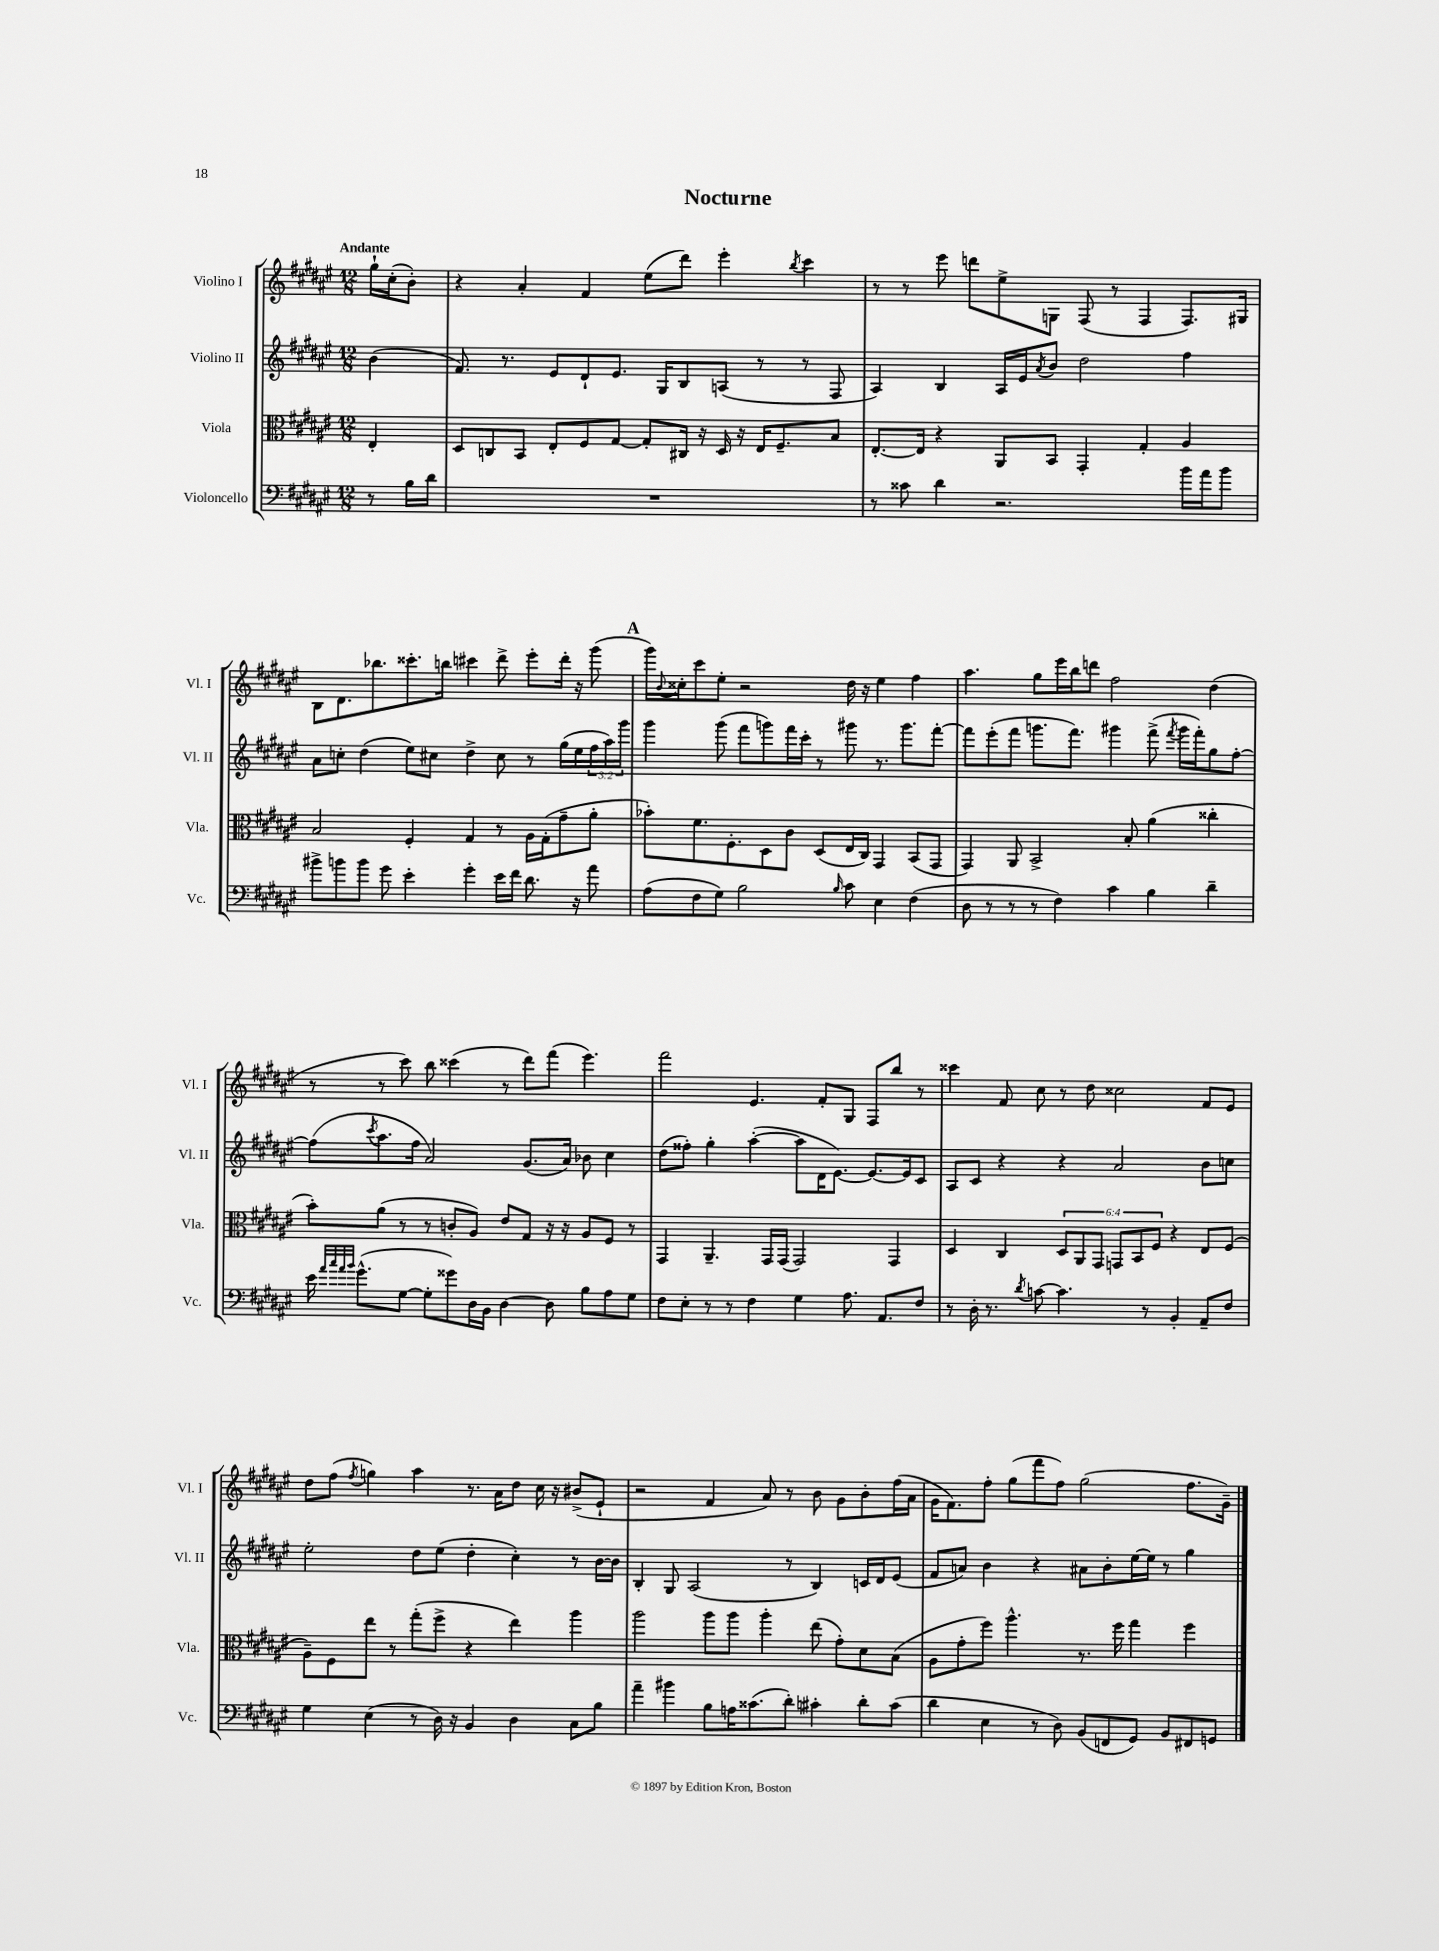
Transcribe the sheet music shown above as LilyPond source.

\header { title = "Nocturne" }
<<
\new StaffGroup <<
\new Staff = "s0" \with { instrumentName = "Violino I" shortInstrumentName = "Vl. I" } {
    \clef treble \key fis \major \numericTimeSignature \time 12/8 \partial 4 \tempo "Andante"
    gis''16-! cis''16-.( b'8-.) |
    r4 ais'4-. fis'4 eis''8( dis'''8) eis'''4-. \acciaccatura { b''8 } cis'''4 |
    r8 r8 eis'''8 d'''8 eis''8-> g8 fis8( r8 fis4 fis8.) gis16 |
    b8 dis'8. bes''8. cisis'''8.-. b''16 cis'''4 dis'''8-> eis'''8-. dis'''16-. r16 gis'''8( |
    \mark \markup { \bold "A" } gis'''16) \appoggiatura { b'8 } cisis''16-. cis'''8 eis''8-. r2 dis''16 r16 eis''4 fis''4 |
    ais''4. gis''8 eis'''16 b''16 d'''8 fis''2 dis''4( |
    r8 r8 cis'''8) b''8 cisis'''4( r8 dis'''8) fis'''8( eis'''4.) |
    fis'''2 eis'4. fis'8-. gis8 fis8 b''8 r8 |
    cisis'''4 fis'8 cis''8 r8 dis''8 cisis''2 fis'8 eis'8 |
    dis''8 fis''8( \acciaccatura { fis''8 } g''4) ais''4 r8. ais'16 dis''8 cis''16 r16 bis'8->( eis'8-! |
    r2 fis'4 ais'8) r8 b'8 gis'8 b'8-. fis''16( ais'16 |
    gis'16 fis'8.) fis''8-. gis''8( fis'''8 fis''8) gis''2( fis''8. gis'16--) \bar "|." |
}
\new Staff = "s1" \with { instrumentName = "Violino II" shortInstrumentName = "Vl. II" } {
    \clef treble \key fis \major \numericTimeSignature \time 12/8 \override Staff.TupletNumber.text = #tuplet-number::calc-fraction-text \partial 4
    b'4( |
    fis'8.) r8. eis'8 dis'8-! eis'8. gis16 b8 a8( r8 r8 fis8 |
    ais4) b4 ais16 eis'16 \acciaccatura { ais'8 } b'8 dis''2 fis''4 |
    ais'8 c''8-. dis''4( eis''8) cis''8 dis''4-> cis''8 r8 gis''16( eis''16 \tuplet 3/2 { fis''16 ais''16) gis'''16 } |
    \mark \markup { \bold "A" } gis'''4 gis'''8( fis'''8 g'''8) fis'''16 cis'''16-. r8 gis'''8 r8. gis'''8. fis'''8~-. |
    fis'''8 eis'''8-.( fis'''8 g'''8. fis'''8.) gis'''4 fis'''8->( \acciaccatura { fis'''8 } gis'''16 fis'''16-.) gis''8 fis''8~-. |
    fis''8( \acciaccatura { cis'''8 } ais''8. fis''16 ais'2) gis'8.( ais'16) bes'8 cis''4 |
    dis''8( fisis''8-.) gis''4-. ais''4~-.( ais''8 dis'16 eis'8.~) eis'8.~ eis'16 cis'8 |
    ais8 cis'8 r4 r4 ais'2 b'8 c''8 |
    eis''2-. dis''8 eis''8( dis''4-. cis''4-.) r8 b'16~ b'16 |
    b4-. gis8 ais2( r8 b4) c'16 dis'16 eis'8( |
    fis'8 a'8) b'4 r4 ais'8 b'8-. eis''16~ eis''16 r8 gis''4 \bar "|." |
}
\new Staff = "s2" \with { instrumentName = "Viola" shortInstrumentName = "Vla." } {
    \clef alto \key fis \major \numericTimeSignature \time 12/8 \override Staff.TupletNumber.text = #tuplet-number::calc-fraction-text \partial 4
    eis4-. |
    dis8 c8 b,8 eis8-. fis8 gis8~ gis8-. cis16 r16 dis16 r16 eis16 fis8.-- b8 |
    eis8.~-. eis16 r4 ais,8 b,8 gis,4-. gis4-. ais4 |
    b2 fis4-. gis4 r8 ais16 gis16-.( gis'8-- ais'8-. |
    \mark \markup { \bold "A" } bes'8-.) fis'8. fis8.-. dis8 cis'8 dis8( eis16 cis16) gis,4 b,8( gis,8 |
    gis,4) ais,8 b,2-> b8-. ais'4( cisis''4-. |
    b'8-.) ais'8( r8 r8 c'8-. ais8) eis'8 gis8 r16 r16 ais8 fis8 r8 |
    gis,4 ais,4.-- gis,16 gis,16( gis,2) gis,4 |
    dis4 cis4 \tuplet 6/4 { dis8 ais,8 gis,8 g,8 b,8 fis8 } r4 eis8 fis8( |
    ais8--) fis8 eis''8 r8 gis''8-.( fis''8-> r4 eis''4) ais''4 |
    ais''2 ais''8 ais''8 ais''4-. eis''8( gis'8-.) dis'8 b8( |
    ais8 gis'8-. fis''8) ais''4.-^ r8. fis''16 gis''4 fis''4 \bar "|." |
}
\new Staff = "s3" \with { instrumentName = "Violoncello" shortInstrumentName = "Vc." } {
    \clef bass \key fis \major \numericTimeSignature \time 12/8 \partial 4
    r8 b16 dis'16 |
    R1. |
    r8 cisis'8 dis'4 r2. b'16 ais'16 b'8 |
    bis'8-> b'8 b'8 gis'8 eis'4-. gis'4-. eis'16 fis'16 dis'8. r16 ais'8 |
    \mark \markup { \bold "A" } ais8( fis8 gis8) b2 \grace { b16 } cis'8 eis4 fis4( |
    dis8 r8 r8 r8 fis4) cis'4 b4 dis'4-- |
    eis'16 \grace { ais'32 cis''32 ais'32 b'32 } gis'8.-^( gis8~ gis8-. gisis'8) dis16 b,16 dis4~ dis8 b8 ais8 gis8 |
    fis8 eis8-. r8 r8 fis4 gis4 ais8. ais,8. fis8 |
    r8 dis16-. r8. \acciaccatura { dis'8 } c'8~ c'4. r8 b,4-. ais,8-- fis8 |
    gis4 eis4( r8 dis16) r16 b,4 dis4 cis8 b8 |
    ais'4-- bis'4 b8 a16 cisis'8.( dis'8-.) cis'4-. dis'8-. cis'8( |
    dis'4 eis4 r8 dis8) b,8( f,8 gis,8) b,8 fis,8 g,8 \bar "|." |
}
>>
>>
\layout { \context { \Score \remove "Bar_number_engraver" } }
